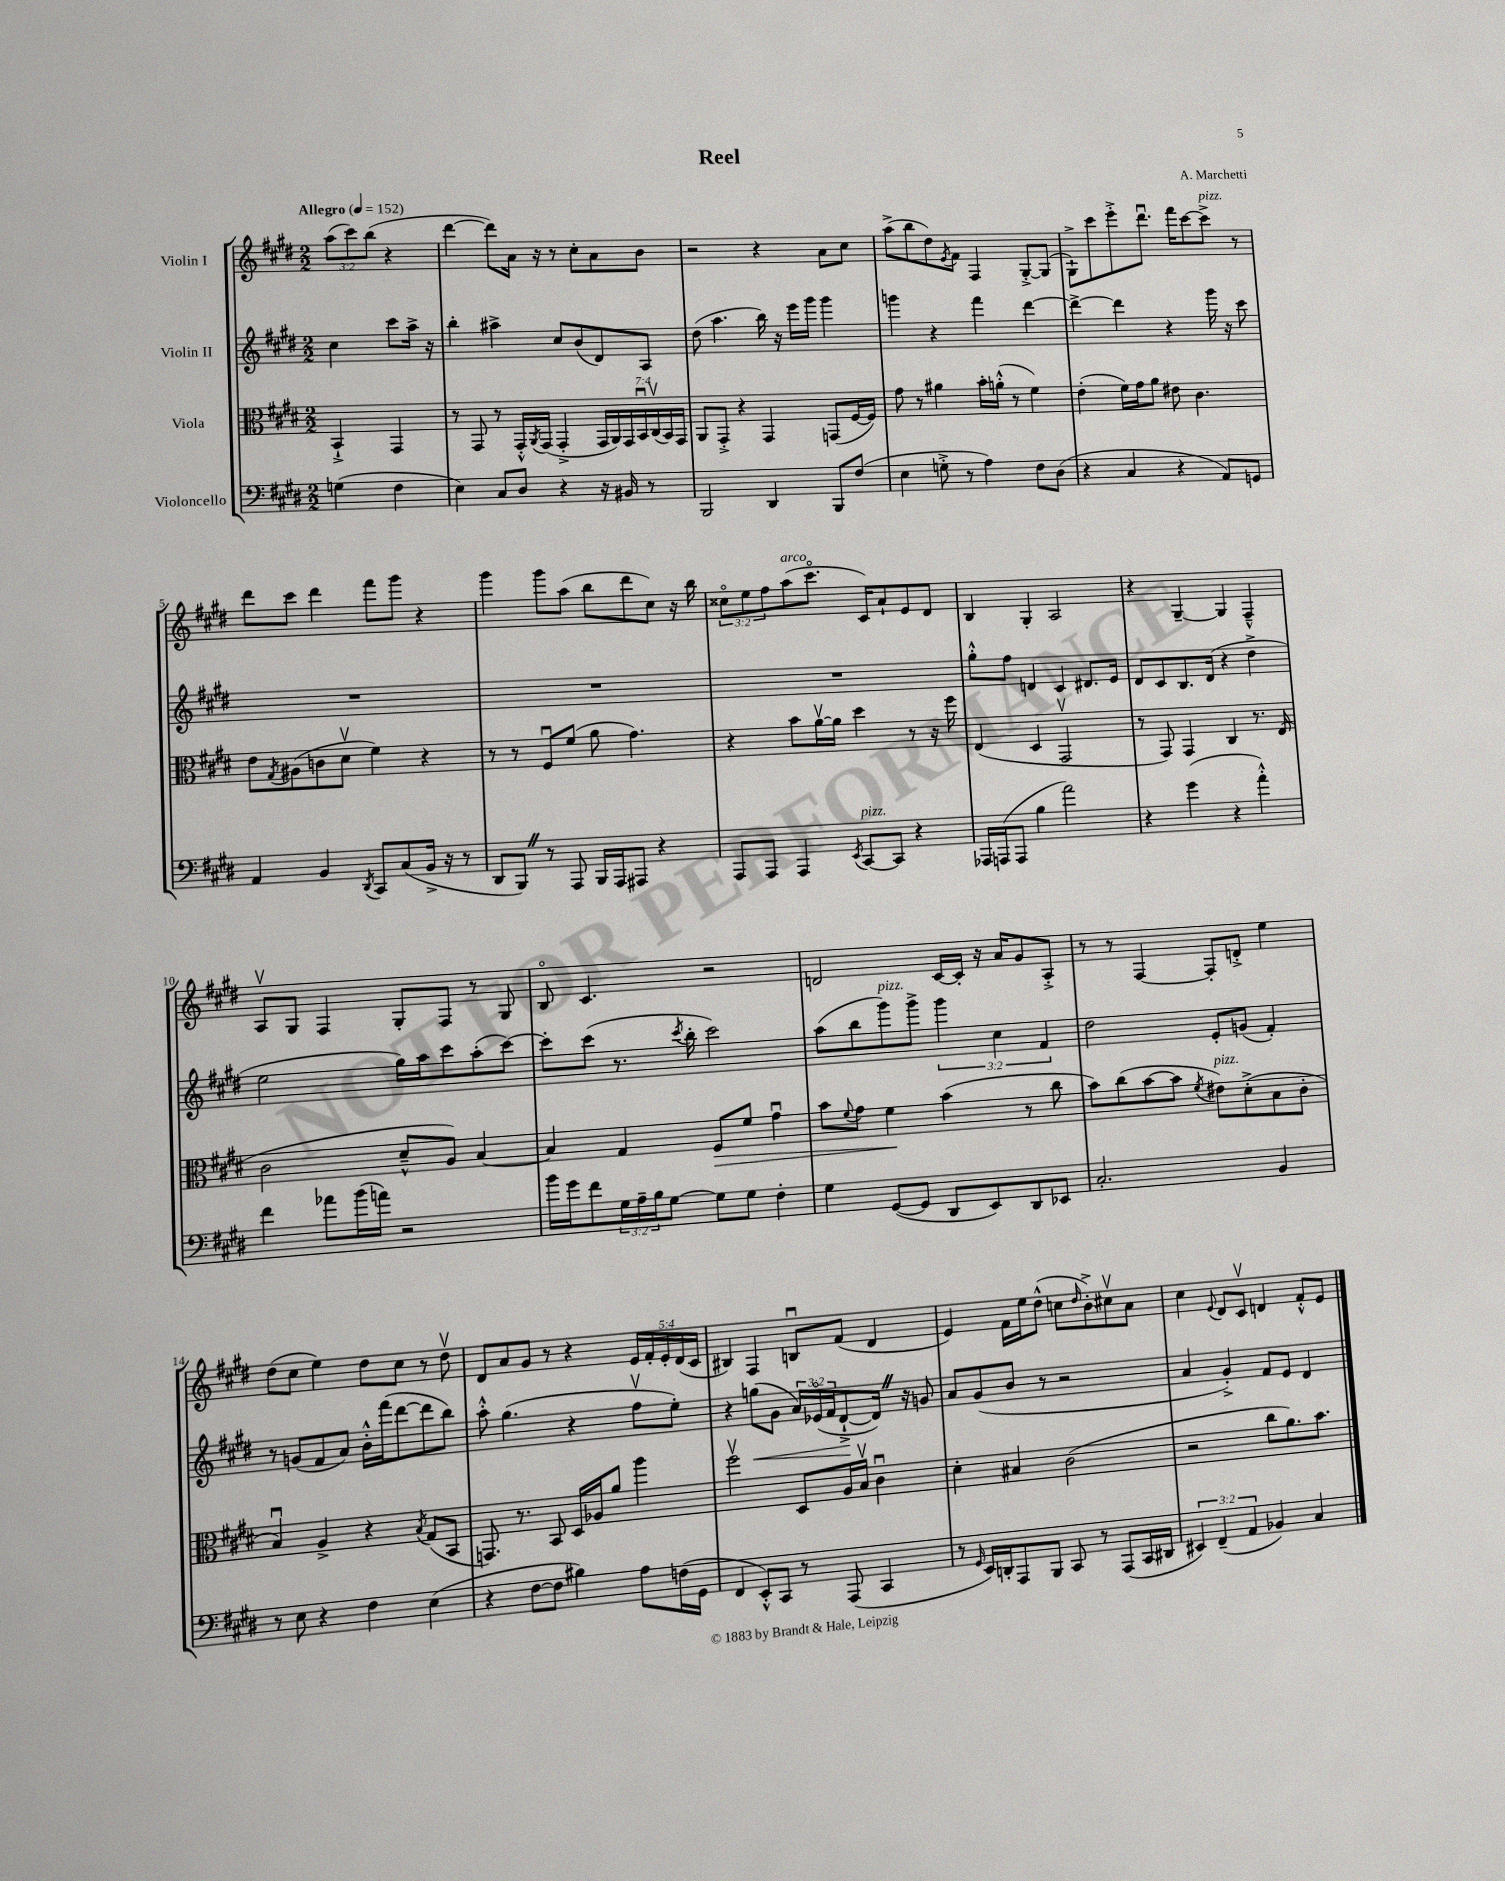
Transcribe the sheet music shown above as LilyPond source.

\header { title = "Reel" composer = "A. Marchetti" }
<<
\new StaffGroup <<
\new Staff = "s0" \with { instrumentName = "Violin I" } {
    \clef treble \key e \major \numericTimeSignature \time 2/2 \override Staff.TupletNumber.text = #tuplet-number::calc-fraction-text \partial 2 \tempo "Allegro" 4 = 152
    \tuplet 3/2 { a''8( cis'''8) b''8( } r4 |
    dis'''4~ dis'''8) a'16 r16 r8 cis''8-. a'8 b'8 |
    r2 r4 a'8 cis''8 |
    a''8->( b''8 dis''8) \acciaccatura { e'8 } fis'8 fis4 gis8~-.-> gis8( |
    gis8-!->) cis'''8 e'''8-.-> dis'''8.\downbow fis'''16 cis'''8~ cis'''8->^\markup { \italic "pizz." } r8 |
    dis'''8 cis'''8 dis'''4 fis'''8 gis'''8 r4 |
    gis'''4 gis'''8 a''8( b''8 dis'''8 cis''8) r16 b''16 |
    \tuplet 3/2 { cisis''8\flageolet e''8 fis''8 } a''8^\markup { \italic "arco" }( cis'''8.\flageolet cis'16) a'8-! e'8 dis'8 |
    b4 gis4-. a2 |
    r4 gis4~-- gis4 fis4---^ |
    a8\upbow gis8 fis4 gis8-. fis8 r8 gis8 |
    b8\flageolet cis'4. r2 |
    d'2 cis'16~ cis'16-. r16 a'16 gis'8 a8-.-> |
    r8 r8 fis4~ fis8-. d'8-.-> e''4 |
    dis''8( cis''8 e''4) dis''8 cis''8 r8 dis''8\upbow |
    dis'8 a'8 gis'8 r8 r4 \tuplet 5/4 { e'16 fis'16-. e'16-. dis'16( cis'16 } |
    bis4) fis4 b8\downbow fis'8( dis'4 |
    e'4) fis'16 e''16 dis''8-^( c''8 \grace { dis''16 } b'8-.->) cis''8\upbow a'8 |
    cis''4 \appoggiatura { e'8 } dis'8 cis'8\upbow d'4 fis'8-.-^ e'8 \bar "|." |
}
\new Staff = "s1" \with { instrumentName = "Violin II" } {
    \clef treble \key e \major \numericTimeSignature \time 2/2 \override Staff.TupletNumber.text = #tuplet-number::calc-fraction-text \partial 2
    cis''4 cis'''8 a''16-> r16 |
    b''4-. ais''4-> cis''8 b'8( dis'8) a8 |
    dis''8( a''4. b''16) r16 e'''16 gis'''16 gis'''4 |
    g'''4 r4 fis'''4 dis'''4~ |
    dis'''4~-> dis'''4 r4 gis'''16 r16 cis'''8 |
    R1 |
    R1 |
    R1 |
    gis''8-.-^ fis''8 d'4 cis'4 dis'8. e'16 |
    dis'8 cis'8 b8. dis'16( r4 dis''4-> |
    e''2 gis''16) a''16 cis'''8 a''8-.( cis'''8~) |
    cis'''8-. cis'''8( r8. \acciaccatura { cis'''8 } b''16-. cis'''2) |
    a''8( b''8 gis'''8^\markup { \italic "pizz." }) gis'''8-> \tuplet 3/2 { gis'''4 cis''4 fis'4 } |
    dis''2 e'8-. g'8( fis'4-.) |
    r8 g'8( fis'8 a'8) b'16-.-^ fis'''16( dis'''8~ dis'''8 b''8) |
    a''8-.-^ gis''4.( r4 fis''8\upbow e''8-.) |
    r4 g''8\<( gis'8 \tuplet 3/2 { a'16) ees'16\flageolet( fis'16 } dis'8~-!->\! dis'16) \once \override BreathingSign.text = \markup { \musicglyph "scripts.caesura.straight" } \breathe r16 g'8 |
    a'8 gis'8( b'8 r8 r2 |
    a'4 gis'4-.->) fis'8 e'8 dis'4 \bar "|." |
}
\new Staff = "s2" \with { instrumentName = "Viola" } {
    \clef alto \key e \major \numericTimeSignature \time 2/2 \override Staff.TupletNumber.text = #tuplet-number::calc-fraction-text \partial 2
    b,4-!-> gis,4 |
    r8 gis,8 r8 gis,16-.-^ \acciaccatura { a,8 } gis,16( gis,4-.-> \tuplet 7/4 { gis,16 a,16) gis,16 b,16\downbow cis16\upbow( b,16) gis,16 } |
    a,8 gis,8-.-> r4 gis,4 g,8( fis16~ fis16) |
    gis'8 r8 ais'4 b'16-. a'16-.-^( r8 fis'4) |
    e'4-.( fis'16) gis'16 a'8 eis'8 cis'4. |
    e'8 \acciaccatura { gis8 } ais8( c'8 dis'8\upbow fis'4) r4 |
    r8 r8 fis8\downbow fis'8( a'8 gis'4.) |
    r4 b'8 a'16~\upbow a'16 dis''4 r8 r16 fis''16 |
    e4( dis4 gis,2\upbow |
    r8 gis,8) gis,4 cis4 r8. e16( |
    cis'2 dis'8---^ a8) b4~ |
    b4 gis4 fis8\> fis'8 gis'4\downbow |
    b'8 \appoggiatura { fis'8 } gis'8 fis'4\! b'4( r8 cis''8 |
    b'8) cis''8( b'8~ b'8 \acciaccatura { fis'8 } eis'8^\markup { \italic "pizz." }) dis'8-.->( b8 cis'8-. |
    b4\downbow) a4-> r4 \acciaccatura { b8 } gis8( b,8 |
    g,8.) r8. b,8 dis16 aes16 a'8 a''4 |
    fis''2\upbow dis8 a16 b16\upbow cis'4\downbow |
    dis'4-. bis4 cis'2( |
    r2 cis''8 a'8.) b'8. \bar "|." |
}
\new Staff = "s3" \with { instrumentName = "Violoncello" } {
    \clef bass \key e \major \numericTimeSignature \time 2/2 \override Staff.TupletNumber.text = #tuplet-number::calc-fraction-text \partial 2
    g4( fis4 |
    e4) cis8 dis8 r4 r16 bis,16 r8 |
    b,,2 dis,4 b,,8 fis8( |
    e4 g8-.-> r8 a4) fis8 dis8( |
    r4 cis4 r4 a,8) g,8 |
    a,4 b,4 \acciaccatura { dis,8 } cis,8 cis8( b,16-> r16 r8 |
    dis,8 b,,8) \once \override BreathingSign.text = \markup { \musicglyph "scripts.caesura.straight" } \breathe r8 a,,8 b,,16 a,,16 ais,,8 r4 |
    a,,8 a,,8 a,,4 \acciaccatura { e,8 } cis,8~^\markup { \italic "pizz." } cis,8 r4 |
    aes,,16 a,,16( a,,8 b4 a'2) |
    r4 gis'4( r4 a'4-.-^) |
    fis'4 aes'8 b'16( a'16) r2 |
    b'16 gis'16 fis'8 \tuplet 3/2 { gis16 a16-- b16 } gis8~ gis8 gis8 fis4-. |
    gis4 gis,8~( gis,8 dis,8 e,8) dis,8 ees,8 |
    cis2.-. b,4 |
    r8 e8 r4 fis4 e4( |
    r4 fis8~ fis8 bis4) a8 f16( gis,16 |
    fis,4 e,8-.-^) cis,8 r8 a,,8( cis,4 |
    r8 \grace { gis,16 } e,16) d,16-. a,,8 b,,8 cis,8 r8 a,,8( cis,16 dis,16 |
    \tuplet 3/2 { eis,4) fis,4--( a,4 } bes,4) cis4 \bar "|." |
}
>>
>>
